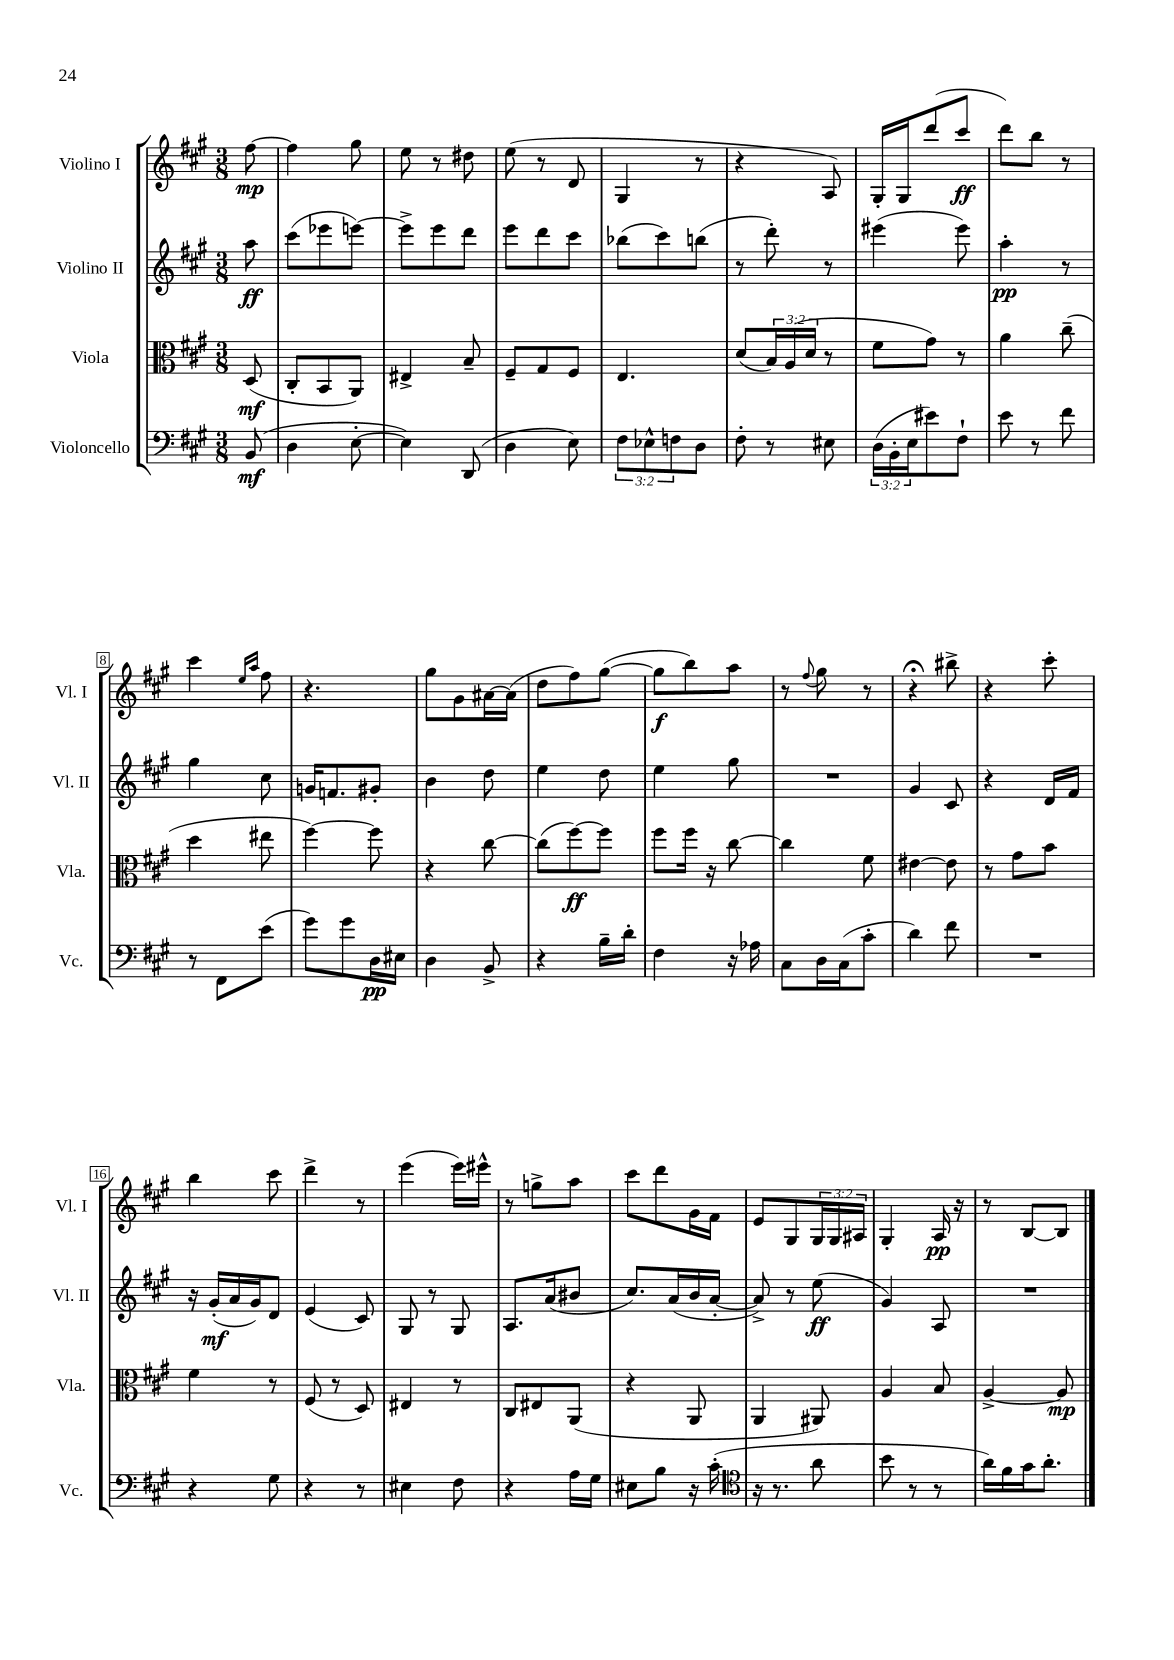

**kern	**dynam	**kern	**dynam	**kern	**dynam	**kern	**dynam
*part4	*part4	*part3	*part3	*part2	*part2	*part1	*part1
*staff4	*staff4	*staff3	*staff3	*staff2	*staff2	*staff1	*staff1
*I"Violoncello	*	*I"Viola	*	*I"Violino II	*	*I"Violino I	*
*I'Vc.	*	*I'Vla.	*	*I'Vl. II	*	*I'Vl. I	*
*clefF4	*	*clefC3	*	*clefG2	*	*clefG2	*
*k[f#c#g#]	*	*k[f#c#g#]	*	*k[f#c#g#]	*	*k[f#c#g#]	*
*M3/8	*	*M3/8	*	*M3/8	*	*M3/8	*
=	=	=	=	=	=	=	=
(8BB/	mf	(8D/	mf	8aa\	ff	[8ff#\	mp
=1	=1	=1	=1	=1	=1	=1	=1
4D\	.	8C#'/L	.	(8ccc#\L	.	4ff#\]	.
.	.	8BB/	.	8eee-X\	.	.	.
[8E'\	.	8AA/J)	.	[8eeen\J)	.	8gg#\	.
=2	=2	=2	=2	=2	=2	=2	=2
4E\])	.	4E#X^/	.	8eee^\L]	.	8ee\	.
.	.	.	.	8eee\	.	8r	.
(8DD/	.	8B~/	.	8ddd\J	.	8dd#X\	.
=3	=3	=3	=3	=3	=3	=3	=3
4D\	.	8F#~/L	.	8eee\L	.	(8ee\	.
.	.	8G#/	.	8ddd\	.	8r	.
8E\)	.	8F#/J	.	8ccc#\J	.	8d/	.
=4	=4	=4	=4	=4	=4	=4	=4
12F#\L	.	4.E/	.	(8bb-X\L	.	4G#/	.
12E-X^^\	.	.	.	.	.	.	.
.	.	.	.	8ccc#\)	.	.	.
12Fn\	.	.	.	.	.	.	.
8D\J	.	.	.	(8bbn\J	.	8r	.
=5	=5	=5	=5	=5	=5	=5	=5
8F#'\	.	(8d/L	.	8r	.	4r	.
8r	.	24B/L)	.	8ddd'\)	.	.	.
.	.	(24A/	.	.	.	.	.
.	.	24d/JJ	.	.	.	.	.
8E#X\	.	8r	.	8r	.	8A/)	.
=6	=6	=6	=6	=6	=6	=6	=6
(24D\LL	.	8f#\L	.	(4eee#X\	.	16G#'/LL	.
24BB'\	.	.	.	.	.	.	.
.	.	.	.	.	.	16G#/J	.
24E\J	.	.	.	.	.	.	.
8e#X\)	.	8g#\J)	.	.	.	(8ddd/	.
8F#`\J	.	8r	.	8eee#\)	.	8ccc#/J	ff
=7	=7	=7	=7	=7	=7	=7	=7
8e\	.	4a\	.	4aa'\	pp	8ddd\L)	.
8r	.	.	.	.	.	8bb\J	.
8f#\	.	(8cc#~\	.	8r	.	8r	.
!!LO:LB:g=z
=8	=8	=8	=8	=8	=8	=8	=8
8r	.	4dd\	.	4gg#\	.	4ccc#\	.
8FF#\L	.	.	.	.	.	.	.
.	.	.	.	.	.	16qqee/LL	.
.	.	.	.	.	.	16qqaa/JJ	.
(8e\J	.	8ee#X\	.	8cc#\	.	8ff#\	.
=9	=9	=9	=9	=9	=9	=9	=9
8g#\L)	.	[4ff#\)	.	16gn/KL	.	4.r	.
.	.	.	.	8.fn/	.	.	.
8g#\	.	.	.	.	.	.	.
16D\L	pp	8ff#\]	.	8g#X'/J	.	.	.
16E#X\JJ	.	.	.	.	.	.	.
=10	=10	=10	=10	=10	=10	=10	=10
4D\	.	4r	.	4b\	.	8gg#\L	.
.	.	.	.	.	.	8g#\	.
8BB^/	.	[8cc#\	.	8dd\	.	[16a#X\L	.
.	.	.	.	.	.	(16a#\JJ]	.
=11	=11	=11	=11	=11	=11	=11	=11
4r	.	(8cc#\L]	.	4ee\	.	8dd\L	.
.	.	[8ff#\)	ff	.	.	8ff#\)	.
16B~\LL	.	8ff#\J]	.	8dd\	.	([8gg#\J	.
16d'\JJ	.	.	.	.	.	.	.
=12	=12	=12	=12	=12	=12	=12	=12
4F#\	.	8ff#\L	.	4ee\	.	8gg#\L]	f
.	.	16ff#\Jk	.	.	.	8bb\)	.
.	.	16r	.	.	.	.	.
16r	.	[8cc#\	.	8gg#\	.	8aa\J	.
16A-X\	.	.	.	.	.	.	.
=13	=13	=13	=13	=13	=13	=13	=13
8C#\L	.	4cc#\]	.	4.r	.	8r	.
.	.	.	.	.	.	8qqff#/	.
16D\L	.	.	.	.	.	8gg#\	.
(16C#\J	.	.	.	.	.	.	.
8c#'\J	.	8f#\	.	.	.	8r	.
=14	=14	=14	=14	=14	=14	=14	=14
4d\)	.	[4e#X\	.	4g#/	.	4r;<	.
8f#\	.	8e#\]	.	8c#/	.	8bb#X^\	.
=15	=15	=15	=15	=15	=15	=15	=15
4.r	.	8r	.	4r	.	4r	.
.	.	8g#\L	.	.	.	.	.
.	.	8b\J	.	16d/LL	.	8ccc#'\	.
.	.	.	.	16f#/JJ	.	.	.
!!LO:LB:g=z
=16	=16	=16	=16	=16	=16	=16	=16
4r	.	4f#\	.	16r	.	4bb\	.
.	.	.	.	(16g#'/LL	mf	.	.
.	.	.	.	16a/	.	.	.
.	.	.	.	16g#/J)	.	.	.
8G#\	.	8r	.	8d/J	.	8ccc#\	.
=17	=17	=17	=17	=17	=17	=17	=17
4r	.	(8F#/	.	(4e/	.	4ddd^\	.
.	.	8r	.	.	.	.	.
8r	.	8D/)	.	8c#/)	.	8r	.
=18	=18	=18	=18	=18	=18	=18	=18
4E#X\	.	4E#X/	.	8G#/	.	(4eee\	.
.	.	.	.	8r	.	.	.
8F#\	.	8r	.	8G#/	.	16eee\LL)	.
.	.	.	.	.	.	16eee#X^^\JJ	.
=19	=19	=19	=19	=19	=19	=19	=19
4r	.	8C#/L	.	8.A/L	.	8r	.
.	.	8E#X/	.	.	.	8ggn^\L	.
.	.	.	.	(16a/k	.	.	.
16A\LL	.	(8AA/J	.	8b#X/J	.	8aa\J	.
16G#\JJ	.	.	.	.	.	.	.
=20	=20	=20	=20	=20	=20	=20	=20
8E#X\L	.	4r	.	8.cc#/L)	.	8ccc#\L	.
8B\J	.	.	.	.	.	8ddd\	.
.	.	.	.	(16a/L	.	.	.
16r	.	8AA/	.	16b/	.	16g#\L	.
(16c#'\	.	.	.	[16a'/JJ	.	16f#\JJ	.
=21	=21	=21	=21	=21	=21	=21	=21
*clefC4	*	*	*	*	*	*	*
16r	.	4AA/	.	8a^/])	.	8e/L	.
8.r	.	.	.	.	.	.	.
.	.	.	.	8r	.	8G#/	.
8a\	.	8AA#X/)	.	(8ee\	ff	24G#/L	.
.	.	.	.	.	.	24G#/	.
.	.	.	.	.	.	24A#X/JJ	.
=22	=22	=22	=22	=22	=22	=22	=22
8b\	.	4A/	.	4g#/)	.	4G#'/	.
8r	.	.	.	.	.	.	.
8r	.	8B/	.	8A/	.	16A/	pp
.	.	.	.	.	.	16r	.
=23	=23	=23	=23	=23	=23	=23	=23
16a\LL)	.	[4A^/	.	4.r	.	8r	.
16f#\	.	.	.	.	.	.	.
16g#\J	.	.	.	.	.	[8B/L	.
8.a'\J	.	.	.	.	.	.	.
.	.	8A/]	mp	.	.	8B/J]	.
==	==	==	==	==	==	==	==
*-	*-	*-	*-	*-	*-	*-	*-
